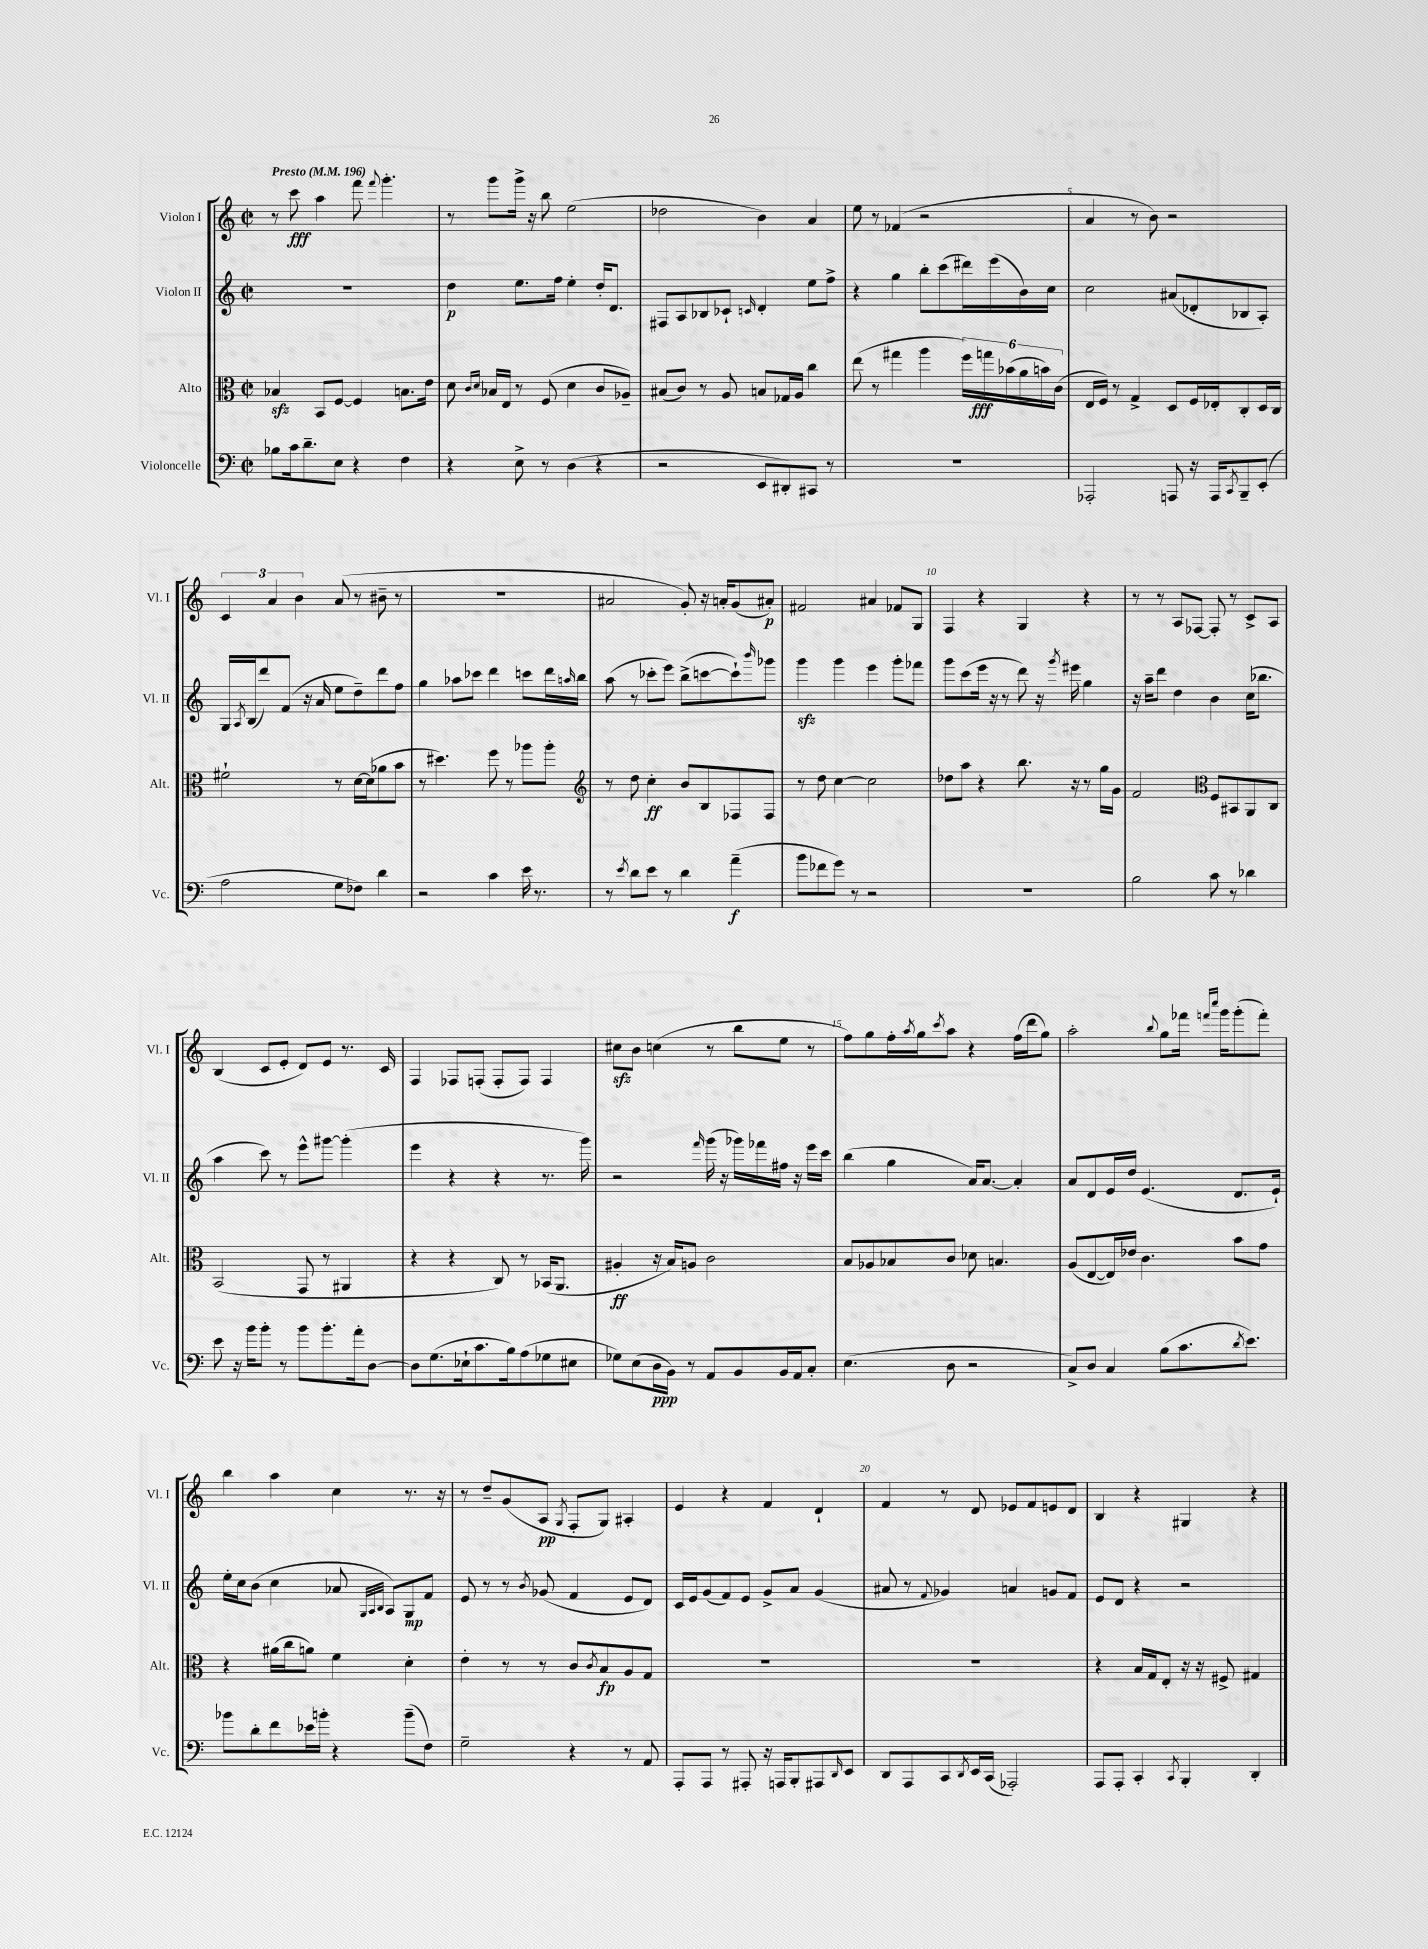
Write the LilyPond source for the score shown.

<<
\new StaffGroup <<
\new Staff = "s0" \with { instrumentName = "Violon I" shortInstrumentName = "Vl. I" } {
    \clef treble \key c \major \defaultTimeSignature \time 2/2 \tempo "Presto" 4 = 196
    r8 c'''8\fff a''4 f'''8 \appoggiatura { f'''8 } g'''4.-. |
    r8 g'''8 g'''16-> r16 b''8 e''2( |
    des''2 b'4) a'4 |
    e''8 r8 fes'4( r2 |
    a'4 r8 b'8) r2 |
    \tuplet 3/2 { c'4 a'4 b'4 } a'8( r8 bis'8-- r8 |
    R1 |
    ais'2 g'8-.) r16 a'16-. g'8( ais'8-.\p) |
    fis'2 ais'4 fes'8 g8 |
    f4 r4 g4 r4 |
    r8 r8 a8 fes8~ fes8-. r8 c'8-> a8 |
    b4( c'8 e'8-. d'8) e'8 r8. c'16 |
    f4 fes8 f8-.( f8-. f8) f4 |
    cis''8\sfz b'8 c''4( r8 b''8 e''8 r8 |
    f''8) g''8 f''16-. \acciaccatura { a''8 } g''16 \acciaccatura { c'''8 } a''8 r4 f''16( d'''16 g''8) |
    a''2-. \appoggiatura { b''8 } g''8 fes'''16 \grace { f'''16 c''''16 } g'''16 g'''8-.( f'''8-.) |
    b''4 a''4 c''4 r8. r16 |
    r8 d''8-- g'8( a8\pp \acciaccatura { g8 } f8-. g8) ais4-. |
    e'4 r4 f'4 d'4-! |
    f'4 r8 d'8 ees'8 f'8 e'8 d'8 |
    b4 r4 gis4 r4 \bar "|." |
}
\new Staff = "s1" \with { instrumentName = "Violon II" shortInstrumentName = "Vl. II" } {
    \clef treble \key c \major \defaultTimeSignature \time 2/2
    R1 |
    d''4\p e''8. f''16 e''4-. d''16-. d'8. |
    fis8 a8 bes8 ces'8-! \grace { c'16 } d'4-. e''8 f''8-> |
    r4 g''4 b''8-. c'''8( dis'''16) e'''16( b'16) c''16 |
    c''2 ais'8( des'8-. bes8 a8-.) |
    g16 \acciaccatura { a8 } b16( d'''8) f'8( r16 a'16 e''8 d''8--) d'''8 f''8 |
    g''4 aes''8 ces'''8 d'''4 c'''8 d'''16 \grace { a''16 } b''16 |
    a''8( r8 ces'''8-. e'''8) b''8->( c'''8~ c'''8-!) \grace { b'''16 } ges'''8 |
    g'''4\sfz g'''4 e'''4 g'''8-. fes'''8 |
    g'''8 c'''8( e'''16 r16 r8 d'''8) r16 \acciaccatura { g'''8 } eis'''16 g''4 |
    r16 a''16-- d'''8 d''4 b'4 c''16( bes''8. |
    a''4 c'''8) r8 e'''8-^ gis'''8~ gis'''4-.( |
    e'''4 r4 r4 r8. g'''16) |
    r2 \grace { f'''16 } g'''16( r16 ges'''16) fes'''16 fis''16 r16 e'''16 c'''16 |
    b''4( g''4 a'16) a'8.~ a'4-. |
    a'8 d'8 e'16 d''16 e'4.( d'8. e'16-!) |
    e''16-. c''16 b'8( c''4 aes'8 \grace { g32 a32 b32 } a8) g8\mp f'8 |
    e'8 r8 r8 \acciaccatura { b'8 } ges'8( f'4 e'8 d'8) |
    c'16 e'16 g'8( f'8) e'8 g'8-> a'8 g'4( |
    ais'8 r8 \appoggiatura { f'8 } ges'4) a'4 g'8 f'8 |
    e'8 d'8 r4 r2 \bar "|." |
}
\new Staff = "s2" \with { instrumentName = "Alto" shortInstrumentName = "Alt." } {
    \clef alto \key c \major \defaultTimeSignature \time 2/2
    bes4\sfz b,8 f8~ f4 b8. e'16 |
    d'8 \grace { c'16 d'16 } bes16 e16 r8 f8( d'4 c'8 aes8--) |
    bis8( c'8) r8 a8 b8 ges16 a16 c''4 |
    e''8( r8 gis''4 a''4 \tuplet 6/4 { f''16) g''16\fff bes'16( a'16 b'16) c'16( } |
    e16 f16) r8 g4-> d8 f16 ees16-. c8-. d16 c16 |
    fis'2-! r8 d'16~ d'16( aes'8 b'8 |
    r8 dis''4.) f''8 r8 aes''8 aes''8-. |
    \clef treble r8 d''8 c''4-.\ff b'8 b8 fes8 fes8 |
    r8 d''8 c''4~ c''2 |
    des''8 a''8 r4 b''8. r16 r8 g''16 g'16 |
    f'2 \clef alto f8 bis,8 a,8 c8 |
    b,2( g,8 r8 ais,4 |
    r4 r4 c8) r8 bes,16( a,8. |
    ais4-.\ff r16 b16) a8 c'2 |
    b8 aes8 bes8 c'8 des'8 b4. |
    a8( e8~ e16) ees'16 c'4. b'8 g'8 |
    r4 ais'16( c''16 a'8) f'4 d'4-. |
    e'4-. r8 r8 c'8 \acciaccatura { c'8 } b8\fp a8 g8 |
    R1 |
    R1 |
    r4 b16 g16 e8-. r16 r16 fis8-> gis4 \bar "|." |
}
\new Staff = "s3" \with { instrumentName = "Violoncelle" shortInstrumentName = "Vc." } {
    \clef bass \key c \major \defaultTimeSignature \time 2/2
    bes8 c'16 d'8.-- e8 r4 f4 |
    r4 e8-> r8 d4( r4 |
    r2 e,8 dis,8-.) cis,8 r8 |
    R1 |
    aes,,2-. a,,8 r16 a,,16 \acciaccatura { c,8 } b,,8-- e,8-.( |
    a2 g8 fes8) d'4 |
    r2 c'4 e'16 r8. |
    r8 \acciaccatura { e'8 } d'8 e'8 r8 d'4 a'4--\f( |
    b'8 fes'8 g'8) r8 r2 |
    R1 |
    b2 c'8 r8 des'4 |
    e'8 r16 b'16 b'8-. r8 b'8 b'8.-. a'16-. d8~ |
    d8 g8.( ees16-! c'8. b16) a8( ges8 eis8 |
    ges8) e8( d16\ppp b,16) r8 a,8 b,8 b,16 a,16 c8-. |
    e4.( d8 r2 |
    c8->) d8 c4 b8( c'8. \acciaccatura { d'8 } e'8.) |
    bes'8 d'8-. f'8 ees'16 b'16-. r4 b'8--( f8) |
    g2-- r4 r8 a,8 |
    a,,8-. a,,8 r8 ais,,8-. r16 a,,16 b,,8-. ais,,8 \grace { d,16 } e,8 |
    d,8 a,,8 c,8 \acciaccatura { d,8 } e,16 c,16( aes,,2-.) |
    a,,8 a,,8-. c,4-. \acciaccatura { c,8 } b,,4-. d,4-. \bar "|." |
}
>>
>>
\layout { \context { \Score \override BarNumber.break-visibility = ##(#f #t #t) barNumberVisibility = #(every-nth-bar-number-visible 5) } }
